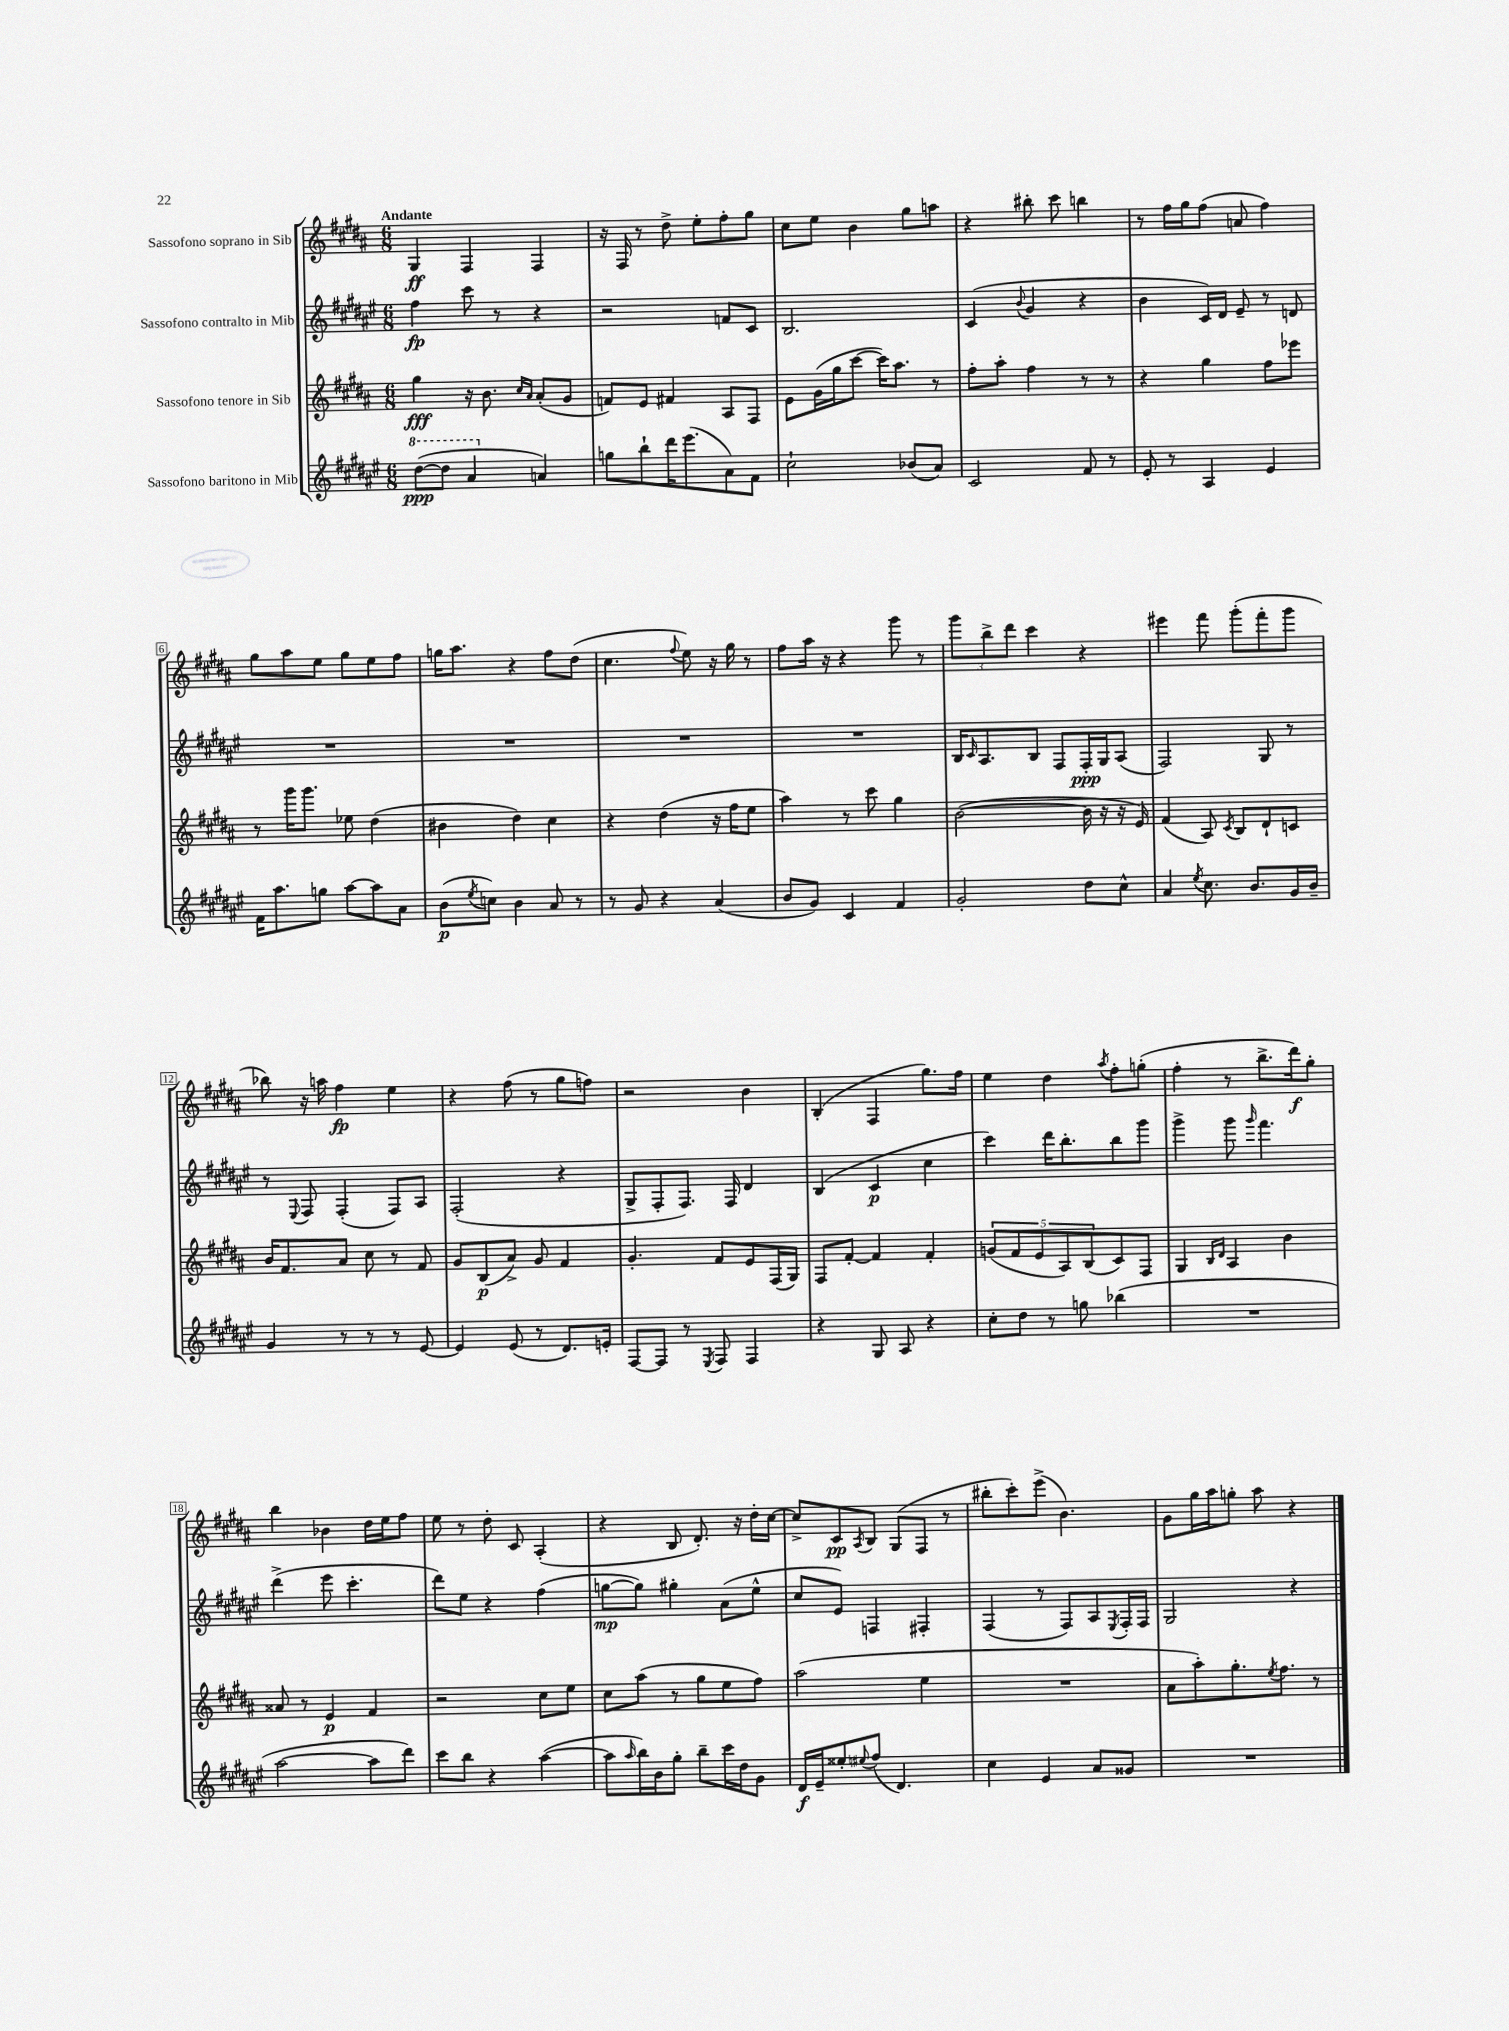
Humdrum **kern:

**kern	**dynam	**kern	**dynam	**kern	**dynam	**kern	**dynam
*part4	*part4	*part3	*part3	*part2	*part2	*part1	*part1
*staff4	*staff4	*staff3	*staff3	*staff2	*staff2	*staff1	*staff1
*I"Sassofono baritono in Mib	*	*I"Sassofono tenore in Sib	*	*I"Sassofono contralto in Mib	*	*I"Sassofono soprano in Sib	*
*clefG2	*	*clefG2	*	*clefG2	*	*clefG2	*
*k[f#c#g#d#a#e#]	*	*k[f#c#g#d#a#]	*	*k[f#c#g#d#a#e#]	*	*k[f#c#g#d#a#]	*
*M6/8	*	*M6/8	*	*M6/8	*	*M6/8	*
*8va	*	*	*	*	*	*	*
=1	=1	=1	=1	=1	=1	=1	=1
!	!	!	!	!	!	!LO:TX:a:B:t=Andante	!
([8ddd#\L	ppp	4gg#\	fff	4ff#\	fp	4G#/	ff
8ddd#\J]	.	.	.	.	.	.	.
4aa#/	.	16r	.	8ccc#\	.	4F#/	.
.	.	8.b\	.	.	.	.	.
.	.	.	.	8r	.	.	.
.	.	16qqcc#/LL	.	.	.	.	.
.	.	16qqa#/JJ	.	.	.	.	.
*X8va	*	*	*	*	*	*	*
4an/)	.	(8a#'/L	.	4r	.	4F#/	.
.	.	8g#/J	.	.	.	.	.
=2	=2	=2	=2	=2	=2	=2	=2
8ggn\L	.	8fn/L)	.	2r	.	16r	.
.	.	.	.	.	.	16F#/	.
8bb`\	.	8e/J	.	.	.	8r	.
16ddd#\K	.	4f#X/	.	.	.	8dd#^\	.
(8.eee#\	.	.	.	.	.	.	.
.	.	.	.	.	.	8ee'\L	.
8a#\)	.	8A#/L	.	8fn/L	.	8ff#'\	.
8f#\J	.	8F#/J	.	8c#/J	.	8gg#\J	.
=3	=3	=3	=3	=3	=3	=3	=3
2cc#`\	.	8e\L	.	2.B/	.	8cc#\L	.
.	.	(16g#\L	.	.	.	8ee\J	.
.	.	16gg#\J	.	.	.	.	.
.	.	[8ccc#\J	.	.	.	4b\	.
.	.	16ccc#\KL])	.	.	.	.	.
.	.	8.aa#\J	.	.	.	.	.
(8b-X/L	.	.	.	.	.	8gg#\L	.
8a#/J)	.	8r	.	.	.	8aan\J	.
=4	=4	=4	=4	=4	=4	=4	=4
2c#/	.	8ff#'\L	.	(4c#/	.	4r	.
.	.	8aa#'\J	.	.	.	.	.
.	.	.	.	8qqb/	.	.	.
.	.	4ff#\	.	4g#/	.	8bb#X'\	.
.	.	.	.	.	.	8ccc#\	.
8f#/	.	8r	.	4r	.	4bbn\	.
8r	.	8r	.	.	.	.	.
=5	=5	=5	=5	=5	=5	=5	=5
8e#'/	.	4r	.	4b\	.	8r	.
8r	.	.	.	.	.	16ff#\LL	.
.	.	.	.	.	.	16gg#\J	.
4A#/	.	4gg#\	.	16c#/LL)	.	(8ff#\J	.
.	.	.	.	16d#/JJ	.	.	.
.	.	.	.	8e#~/	.	8an/	.
4e#/	.	8ff#\L	.	8r	.	4ff#\)	.
.	.	8eee-X\J	.	8dn/	.	.	.
!!LO:LB:g=z
=6	=6	=6	=6	=6	=6	=6	=6
16f#\KL	.	8r	.	2.r	.	8gg#\L	.
8.aa#\	.	.	.	.	.	.	.
.	.	16ggg#\KL	.	.	.	8aa#\	.
.	.	8.ggg#\J	.	.	.	.	.
8ggn\J	.	.	.	.	.	8ee\J	.
[8aa#\L	.	8ee-X\	.	.	.	8gg#\L	.
8aa#\]	.	(4dd#\	.	.	.	8ee\	.
8a#\J	.	.	.	.	.	8ff#\J	.
=7	=7	=7	=7	=7	=7	=7	=7
(8b\L	p	4b#X\	.	2.r	.	16ggn\KL	.
.	.	.	.	.	.	8.aa#\J	.
8qee#/	.	.	.	.	.	.	.
8ccn\J)	.	.	.	.	.	.	.
4b\	.	4dd#\)	.	.	.	4r	.
8a#/	.	4cc#\	.	.	.	8ff#\L	.
8r	.	.	.	.	.	(8dd#\J	.
=8	=8	=8	=8	=8	=8	=8	=8
8r	.	4r	.	2.r	.	4.cc#\	.
8g#/	.	.	.	.	.	.	.
4r	.	(4dd#\	.	.	.	.	.
.	.	.	.	.	.	8qqff#/	.
.	.	.	.	.	.	8ee\)	.
(4a#/	.	16r	.	.	.	16r	.
.	.	16ff#\KL	.	.	.	16gg#\	.
.	.	8ee\J	.	.	.	8r	.
=9	=9	=9	=9	=9	=9	=9	=9
8b/L	.	4aa#\)	.	2.r	.	8ff#\L	.
8g#/J)	.	.	.	.	.	16aa#\Jk	.
.	.	.	.	.	.	16r	.
4c#/	.	8r	.	.	.	4r	.
.	.	8ccc#\	.	.	.	.	.
4f#/	.	4gg#\	.	.	.	8ggg#\	.
.	.	.	.	.	.	8r	.
=10	=10	=10	=10	=10	=10	=10	=10
2g#'/	.	([2b\	.	16B/KL	.	12ggg#\L	.
.	.	.	.	16qqc#/	.	.	.
.	.	.	.	8.A#/	.	.	.
.	.	.	.	.	.	12bb^\	.
.	.	.	.	.	.	12ddd#\J	.
.	.	.	.	8B/J	.	4ccc#\	.
.	.	.	.	8F#/L	.	.	.
8dd#\L	.	16b\]	.	16F#'/L	ppp	4r	.
.	.	16r	.	16G#/J	.	.	.
8cc#^^\J	.	16r	.	(8A#/J	.	.	.
.	.	16e/)	.	.	.	.	.
=11	=11	=11	=11	=11	=11	=11	=11
4a#/	.	(4f#/	.	2F#/)	.	4eee#X\	.
8qee#/	.	.	.	.	.	.	.
8.cc#\	.	8A#/)	.	.	.	8fff#\	.
.	.	8qc#/	.	.	.	.	.
.	.	8B/L	.	.	.	(8ggg#'\L	.
8.b/L	.	.	.	.	.	.	.
.	.	8d#`/	.	8G#/	.	8fff#'\	.
16g#/L	.	8cn/J	.	8r	.	8ggg#\J	.
16b~/JJ	.	.	.	.	.	.	.
!!LO:LB:g=z
=12	=12	=12	=12	=12	=12	=12	=12
4g#/	.	16b/KL	.	8r	.	8bb-X\)	.
.	.	8.f#/	.	.	.	.	.
.	.	.	.	8qqE#/	.	.	.
.	.	.	.	8F#/	.	16r	.
.	.	.	.	.	.	16aan\	.
8r	.	8a#/J	.	(4F#'/	.	4ff#\	fp
8r	.	8cc#\	.	.	.	.	.
8r	.	8r	.	8F#/L)	.	4ee\	.
[8e#/	.	8f#/	.	8A#/J	.	.	.
=13	=13	=13	=13	=13	=13	=13	=13
4e#/]	.	8g#/L	.	(2F#'/	.	4r	.
.	.	(8B/	p	.	.	.	.
(8e#/	.	8a#^/J)	.	.	.	(8ff#\	.
8r	.	8g#/	.	.	.	8r	.
8.d#/L)	.	4f#/	.	4r	.	8gg#\L	.
.	.	.	.	.	.	8ffn\J)	.
16en'/Jk	.	.	.	.	.	.	.
=14	=14	=14	=14	=14	=14	=14	=14
[8F#/L	.	4.g#'/	.	8G#^/L	.	2r	.
8F#/J]	.	.	.	8F#'/	.	.	.
8r	.	.	.	8.F#/J)	.	.	.
8qE#/	.	.	.	.	.	.	.
8F#/	.	8f#/L	.	.	.	.	.
.	.	.	.	16F#/	.	.	.
4F#/	.	8e/	.	4d#/	.	4b\	.
.	.	(16F#/L	.	.	.	.	.
.	.	16G#/JJ)	.	.	.	.	.
=15	=15	=15	=15	=15	=15	=15	=15
4r	.	8F#/L	.	(4B/	.	(4B'/	.
.	.	[8f#'/J	.	.	.	.	.
8G#/	.	4f#/]	.	4c#/	p	4F#/	.
8A#/	.	.	.	.	.	.	.
4r	.	4f#'/	.	4cc#\	.	8.gg#\L)	.
.	.	.	.	.	.	16ff#\Jk	.
=16	=16	=16	=16	=16	=16	=16	=16
8cc#'\L	.	(10gn/L	.	4ccc#\)	.	4ee\	.
.	.	10f#/	.	.	.	.	.
8dd#\J	.	.	.	.	.	.	.
.	.	10e/	.	.	.	.	.
8r	.	.	.	16ddd#\KL	.	4dd#\	.
.	.	10A#/)	.	.	.	.	.
.	.	.	.	8.bb'\	.	.	.
8ggn\	.	.	.	.	.	.	.
.	.	(10B/	.	.	.	.	.
.	.	.	.	.	.	8qaa#/	.
(4bb-X\	.	8c#/)	.	8bb\	.	8ff#'\L	.
.	.	8F#/J	.	8ggg#\J	.	(8ggn'\J	.
=17	=17	=17	=17	=17	=17	=17	=17
2.r	.	4G#/	.	4ggg#^\	.	4ff#'\	.
.	.	16qqB/LL	.	.	.	.	.
.	.	16qqd#/JJ	.	.	.	.	.
.	.	4A#/	.	8ggg#\	.	8r	.
.	.	.	.	16qqggg#/	.	.	.
.	.	.	.	4.fff#\	.	8.bb^\L	.
.	.	4b\	.	.	.	.	.
.	.	.	.	.	.	16ddd#\k)	f
.	.	.	.	.	.	8gg#'\J	.
!!LO:LB:g=z
=18	=18	=18	=18	=18	=18	=18	=18
[2aa#\	.	8a##X/	.	(4ddd#^\	.	4bb\	.
.	.	8r	.	.	.	.	.
.	.	4e/	p	8eee#\	.	4b-X\	.
.	.	.	.	4.ccc#'\	.	.	.
8aa#\L]	.	4f#/	.	.	.	16dd#\LL	.
.	.	.	.	.	.	16ee\J	.
8ddd#\J)	.	.	.	.	.	8ff#\J	.
=19	=19	=19	=19	=19	=19	=19	=19
8ccc#\L	.	2r	.	8ddd#\L)	.	8ee\	.
8bb\J	.	.	.	8ee#\J	.	8r	.
4r	.	.	.	4r	.	8dd#'\	.
.	.	.	.	.	.	8c#/	.
([4aa#\	.	8cc#\L	.	(4ff#\	.	(4A#'/	.
.	.	8ee\J	.	.	.	.	.
=20	=20	=20	=20	=20	=20	=20	=20
8aa#\L]	.	8cc#\L	.	[8ggn\L	mp	4r	.
16qqaa#/	.	.	.	.	.	.	.
16bb\L)	.	(8aa#\J	.	8gg\J])	.	.	.
16b\J	.	.	.	.	.	.	.
8gg#'\J	.	8r	.	4gg#X'\	.	8B/	.
8bb~\L	.	8gg#\L	.	.	.	8.d#'/)	.
16ccc#\L	.	8ee\	.	(8a#\L	.	.	.
16dd#\J	.	.	.	.	.	16r	.
8g#\J	.	8ff#\J)	.	8ee#^^\J	.	16dd#'\LL	.
.	.	.	.	.	.	[16cc#\JJ	.
=21	=21	=21	=21	=21	=21	=21	=21
16d#/LL	f	(2aa#\	.	8cc#/L	.	8cc#^/L]	.
16e#~/J	.	.	.	.	.	.	.
8ee##X'/	.	.	.	8e#/J)	.	8c#/	pp
8qqee#X/	.	.	.	.	.	8qA#/	.
(8ff#/J	.	.	.	4Fn/	.	8B/J	.
4.d#/)	.	.	.	.	.	(8G#/L	.
.	.	4ee\	.	4F#X'/	.	8F#/J	.
.	.	.	.	.	.	8r	.
=22	=22	=22	=22	=22	=22	=22	=22
4cc#\	.	2.r	.	(4F#/	.	8bb#X'\L	.
.	.	.	.	.	.	8ccc#'\)	.
4e#/	.	.	.	8r	.	(8eee^\J	.
.	.	.	.	8F#/L)	.	4.b\)	.
8a#/L	.	.	.	8A#/	.	.	.
.	.	.	.	8qE#/	.	.	.
8g##X/J	.	.	.	16F#'/L	.	.	.
.	.	.	.	16F#/JJ	.	.	.
=23	=23	=23	=23	=23	=23	=23	=23
2.r	.	8a#\L	.	2G#/	.	8g#\L	.
.	.	8aa#'\)	.	.	.	16gg#\L	.
.	.	.	.	.	.	16aa#\J	.
.	.	8.gg#'\	.	.	.	8ggn'\J	.
.	.	.	.	.	.	8aa#\	.
.	.	8qee/	.	.	.	.	.
.	.	8.ff#\J	.	.	.	.	.
.	.	.	.	4r	.	4r	.
.	.	8r	.	.	.	.	.
==	==	==	==	==	==	==	==
*-	*-	*-	*-	*-	*-	*-	*-
